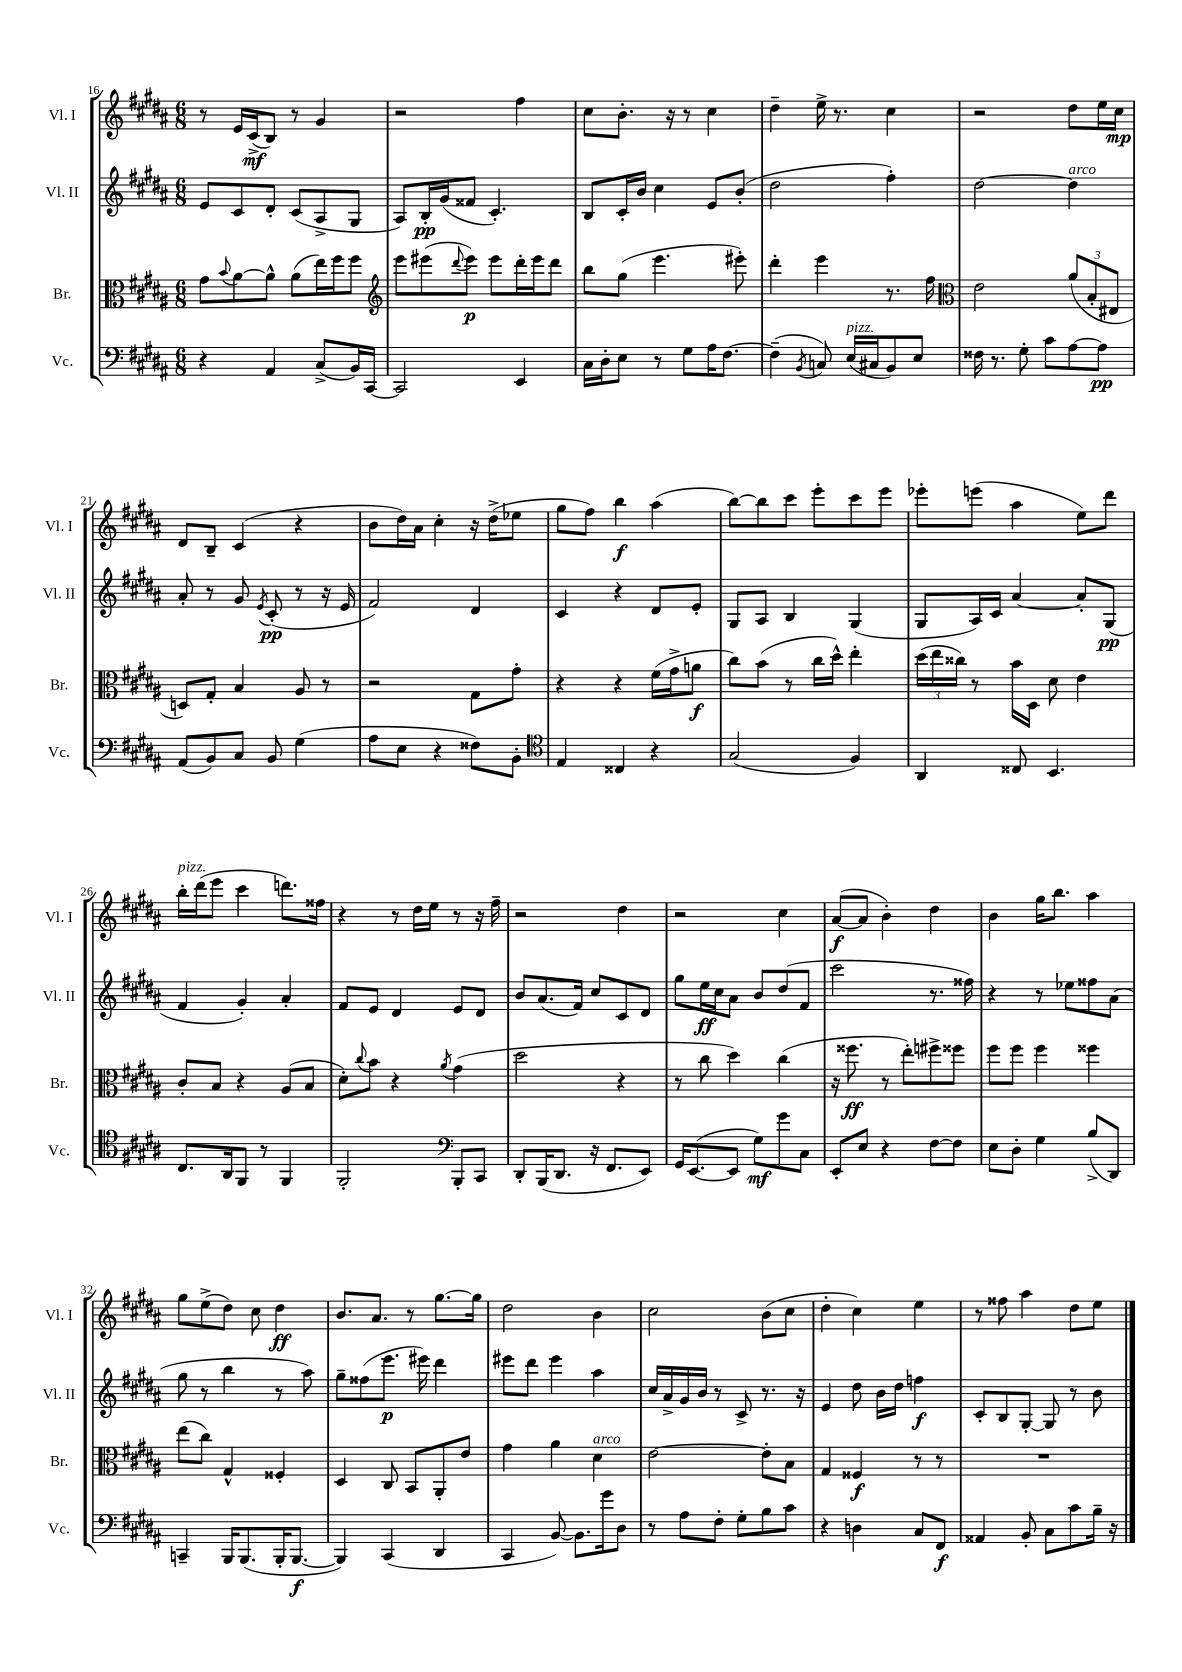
<<
\new StaffGroup <<
\new Staff = "s0" \with { instrumentName = "Vl. I" shortInstrumentName = "Vl. I" } {
    \clef treble \key b \major \numericTimeSignature \time 6/8
    r8 e'16 cis'16->\mf( b8) r8 gis'4 |
    r2 fis''4 |
    cis''8 b'8.-. r16 r8 cis''4 |
    dis''4-- e''16-> r8. cis''4 |
    r2 dis''8 e''16 cis''16\mp |
    dis'8 b8-- cis'4( r4 |
    b'8 dis''16) ais'16 cis''4-. r16 dis''16->( ees''8 |
    gis''8 fis''8) b''4\f ais''4( |
    b''8~) b''8 cis'''8 e'''8-. cis'''8 e'''8 |
    ees'''8-. e'''8( ais''4 e''8) dis'''8 |
    b''16-.^\markup { \italic "pizz." } dis'''16( e'''8 cis'''4 d'''8.) fisis''16 |
    r4 r8 dis''16 e''16 r8 r16 fis''16-- |
    r2 dis''4 |
    r2 cis''4 |
    ais'8~\f( ais'8 b'4-.) dis''4 |
    b'4 gis''16 b''8. ais''4 |
    gis''8 e''8->( dis''8) cis''8 dis''4\ff |
    b'8. ais'8. r8 gis''8.~ gis''16 |
    dis''2 b'4 |
    cis''2 b'8( cis''8 |
    dis''4-. cis''4) e''4 |
    r8 fisis''8 ais''4 dis''8 e''8 \bar "|." |
}
\new Staff = "s1" \with { instrumentName = "Vl. II" shortInstrumentName = "Vl. II" } {
    \clef treble \key b \major \numericTimeSignature \time 6/8
    e'8 cis'8 dis'8-. cis'8( ais8-> gis8 |
    ais8) b16-.\pp gis'16( fisis'8 cis'4.-.) |
    b8 cis'16-. b'16 cis''4 e'8 b'8-.( |
    dis''2 fis''4-.) |
    dis''2~ dis''4^\markup { \italic "arco" } |
    ais'8-. r8 gis'8 \acciaccatura { e'8 } cis'8-.\pp( r8 r16 e'16 |
    fis'2) dis'4 |
    cis'4 r4 dis'8 e'8-. |
    gis8 ais8 b4 gis4( |
    gis8 ais16) cis'16 ais'4~ ais'8-. gis8\pp( |
    fis'4 gis'4-.) ais'4-. |
    fis'8 e'8 dis'4 e'8 dis'8 |
    b'8 ais'8.( fis'16) cis''8 cis'8 dis'8 |
    gis''8 e''16\ff cis''16 ais'8 b'8 dis''8( fis'8 |
    cis'''2 r8. fisis''16) |
    r4 r8 ees''8 fisis''8 ais'8( |
    gis''8 r8 b''4 r8 ais''8) |
    gis''8-- fisis''8( e'''8.\p eis'''16) dis'''4 |
    eis'''8 dis'''8 eis'''4 ais''4 |
    cis''16 ais'16-> gis'16 b'16 r8 cis'8-> r8. r16 |
    e'4 dis''8 b'16 dis''16 f''4\f |
    cis'8-. b8 gis8~-. gis8 r8 b'8 \bar "|." |
}
\new Staff = "s2" \with { instrumentName = "Br." shortInstrumentName = "Br." } {
    \clef alto \key b \major \numericTimeSignature \time 6/8
    gis'8 \appoggiatura { b'8 } ais'8~ ais'8-^ ais'8( e''16) fis''16 fis''8 |
    \clef treble e'''8 eis'''8( \appoggiatura { dis'''8 } eis'''8\p) eis'''8 dis'''16-. eis'''16 dis'''8 |
    b''8 gis''8( e'''4. eis'''8-.) |
    dis'''4-. e'''4 r8. fis''16 |
    \clef alto e'2 \tuplet 3/2 { ais'8( b8-. eis8 } |
    d8) gis8-. b4 ais8 r8 |
    r2 gis8 gis'8-. |
    r4 r4 fis'16( gis'16-> a'8\f |
    cis''8) b'8( r8 cis''16 dis''16-^) e''4-. |
    \tuplet 3/2 { dis''16( e''16 cisis''16) } r8 b'16 dis16 dis'8 e'4 |
    cis'8-. b8 r4 ais8( b8 |
    dis'8-.) \appoggiatura { cis''8 } b'8 r4 \acciaccatura { ais'8 } gis'4( |
    dis''2 r4 |
    r8 cis''8 dis''4) cis''4( |
    r16 fisis''8.\ff r8 e''8-.) fis''8-> fisis''8 |
    fis''8 fis''8 fis''4 fisis''4 |
    e''8( cis''8) gis4-^ fisis4-. |
    dis4 cis8 b,8 ais,8-. e'8 |
    gis'4 ais'4 dis'4^\markup { \italic "arco" } |
    e'2~ e'8-. b8 |
    gis4 fisis4\f r8 r8 |
    R2. \bar "|." |
}
\new Staff = "s3" \with { instrumentName = "Vc." shortInstrumentName = "Vc." } {
    \clef bass \key b \major \numericTimeSignature \time 6/8
    r4 ais,4 cis8->( b,16) cis,16~ |
    cis,2 e,4 |
    cis16 dis16-. e8 r8 gis8 ais16 fis8.~ |
    fis4--( \acciaccatura { b,8 } c8) e16^\markup { \italic "pizz." }( cis16 b,8) e8 |
    fisis16 r8. gis8-. cis'8 ais8~ ais8\pp |
    ais,8( b,8) cis8 b,8 gis4( |
    ais8 e8 r4 fisis8) b,8-. |
    \clef tenor e4 cisis4 r4 |
    gis2( fis4) |
    ais,4 cisis8 b,4. |
    cis8. ais,16 fis,8 r8 fis,4 |
    fis,2-. \clef bass b,,8-. cis,8 |
    dis,8-. b,,16( dis,8. r16 fis,8. e,8) |
    gis,16 e,8.~( e,8 gis8\mf) gis'8 cis8 |
    e,8-. e8 r4 fis8~ fis8 |
    e8 dis8-. gis4 b8->( dis,8) |
    c,4-- b,,16 b,,8.( b,,16-. b,,8.~\f |
    b,,4) cis,4( dis,4 |
    cis,4 b,8~) b,8. gis'16 dis8 |
    r8 ais8 fis8-. gis8-. b8 cis'8 |
    r4 d4 cis8 fis,8\f |
    aisis,4 b,8-. cis8 cis'8 b16-- r16 \bar "|." |
}
>>
>>
\layout { \context { \Score currentBarNumber = #16 } }
